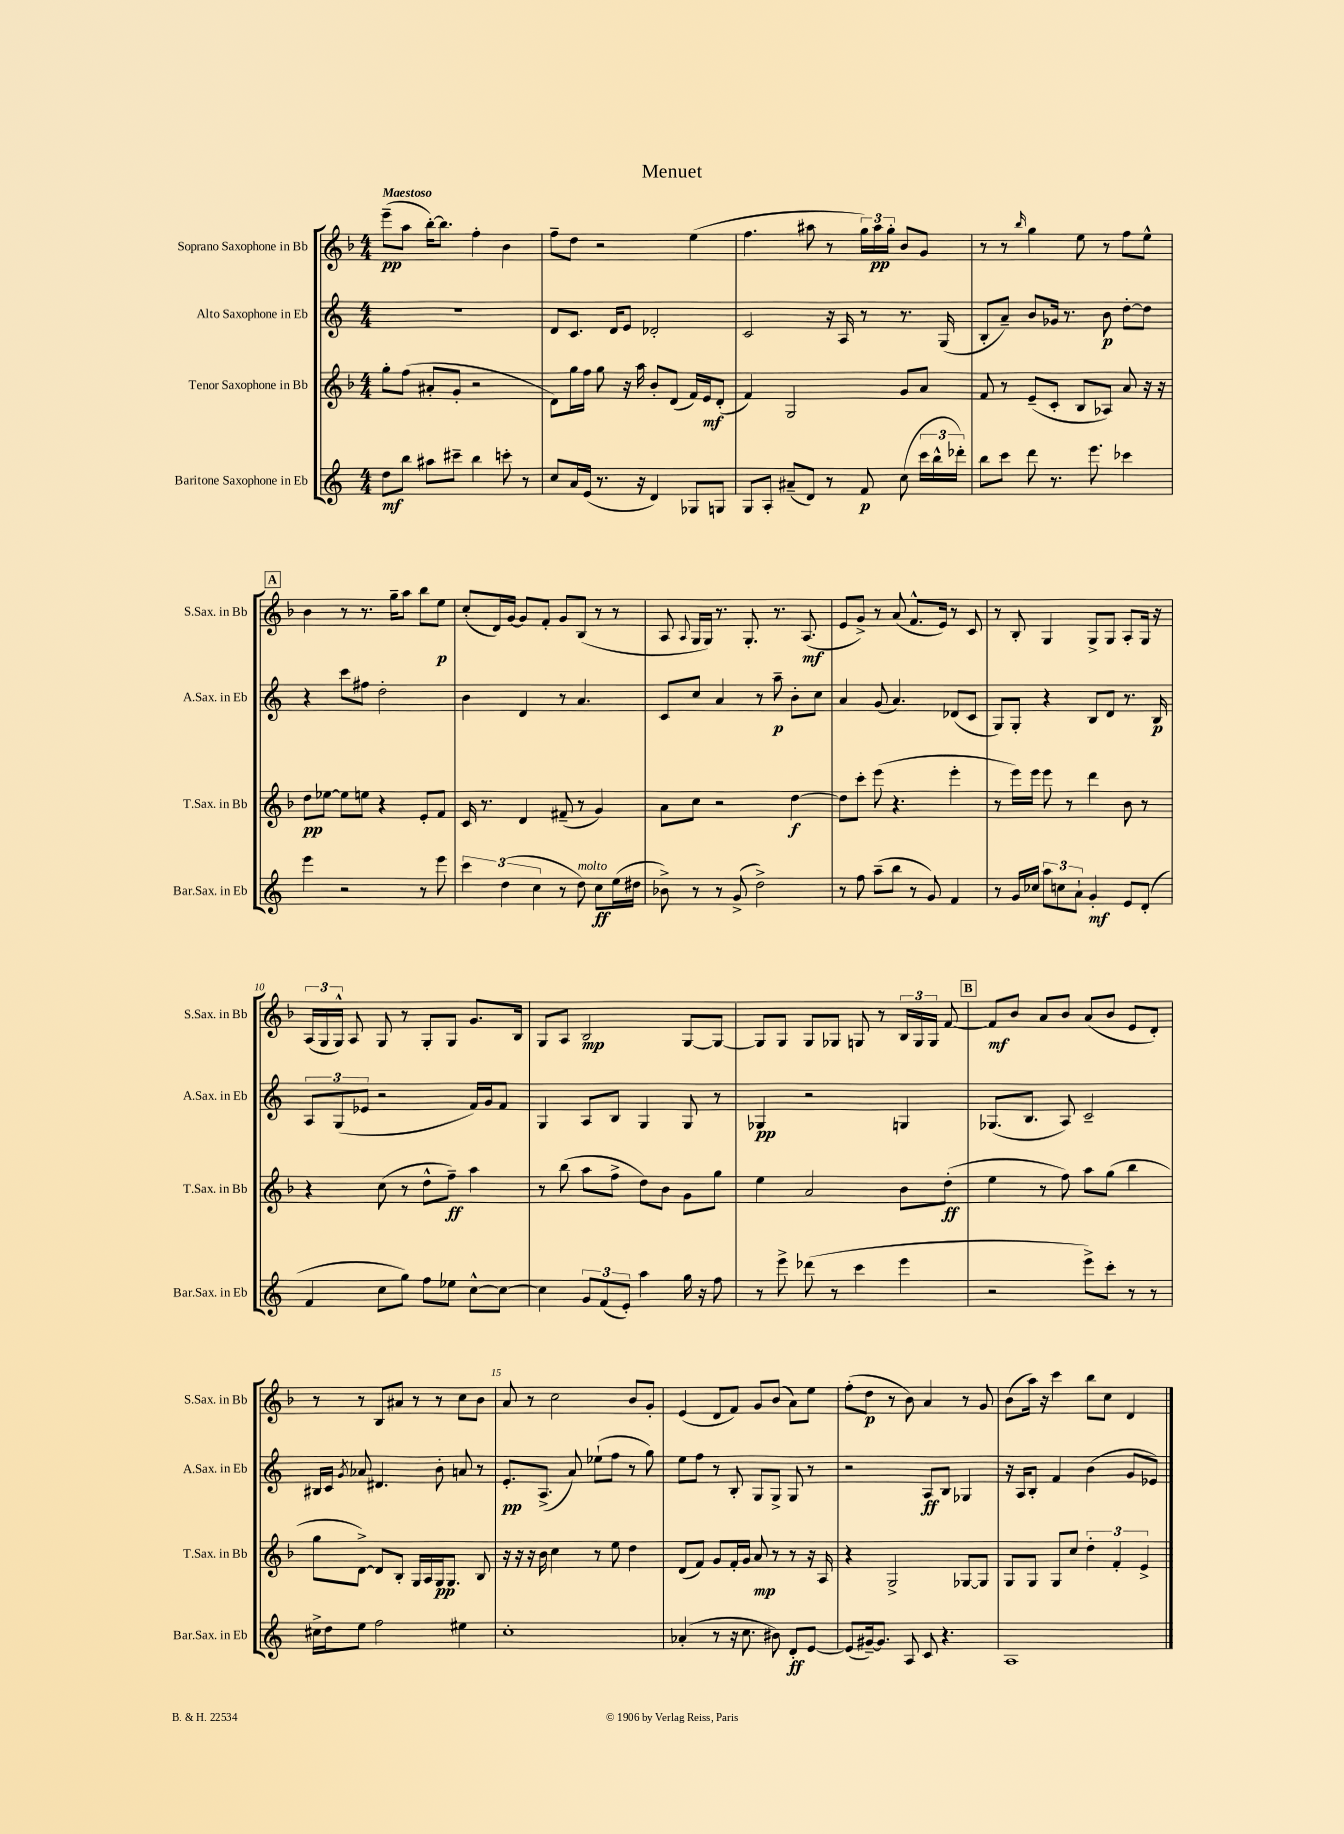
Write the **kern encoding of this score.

**kern	**kern	**kern	**kern
*staff4	*staff3	*staff2	*staff1
*clefG2	*clefG2	*clefG2	*clefG2
*k[]	*k[b-]	*k[]	*k[b-]
*M4/4	*M4/4	*M4/4	*M4/4
8dd	8gg'	1r	(8eee~
8bb	(8ff	.	8aa
8aa#	8a#'	.	[16bb-')
.	.	.	8.bb-]
8ccc#~	8g'	.	.
4bb	2r	.	4ff'
8ccc'	.	.	4b-
8r	.	.	.
=	=	=	=
8cc	8d)	8d	8ff~
16a	16gg	8.c	8dd
(16e	16ff	.	.
8.r	8gg	.	2r
.	.	16d	.
.	16r	8e	.
16r	16aa	.	.
4d)	8b-'	2d-'	.
.	(8d	.	.
8G-	16f)	.	(4ee
.	16e	.	.
8G	(8d'	.	.
=	=	=	=
8G	4f)	2c	4.ff
8A'	.	.	.
(8a#~	2G	.	.
8d)	.	.	8aa#
8r	.	16r	8r
.	.	16A	.
8f	.	8r	24gg)
.	.	.	24aa#
.	.	.	24gg'
(8cc	8g	8.r	8b-
24ccc	8a	.	8g
24bb^^	.	.	.
.	.	(16G	.
24ddd-')	.	.	.
=	=	=	=
8bb	8f	8B'	8r
8ccc	8r	8a~)	8r
.	.	.	16qqbb-
8ddd	(8e~	8b	4gg
8.r	8c'	16g-	.
.	.	8.r	.
.	8B-	.	8ee
8.eee	.	.	.
.	8A-)	8b	8r
4ccc-	8a	[8dd'	8ff
.	16r	8dd]	8ee^^
.	16r	.	.
=	=	=	=
4eee	8dd	4r	4b-
.	[8ee-	.	.
2r	8ee-]	8ccc	8r
.	8ee	8ff#	8.r
.	4r	2dd'	.
.	.	.	16gg~
.	.	.	8aa
8r	8e'	.	8bb-
8eee	8f	.	8ee
=	=	=	=
6ccc	16c	4b	(8cc'
.	8.r	.	.
.	.	.	16d)
(6dd	.	.	.
.	.	.	[16g
.	4d	4d	8g]
6cc	.	.	.
.	.	.	8f'
8r	(8f#~	8r	8g
8dd)	8r	4.a	(8B-
8cc	4g)	.	8r
(16ee	.	.	8r
16dd#	.	.	.
=	=	=	=
8b-^)	8a	8c	8A
.	.	.	8qqA
8r	8cc	8cc	16G
.	.	.	16G)
8r	2r	4a	8.r
(8g^	.	.	.
.	.	.	8.G'
2dd^)	.	8r	.
.	.	8aa~	8.r
.	[4dd	8b'	.
.	.	.	(8.A
.	.	8cc	.
=	=	=	=
8r	8dd]	4a	8e
8ff	8ccc'	.	8g^)
(8aa~	(8eee	(8g	8r
8bb	4.r	4.a)	(8a
8r	.	.	8.f^^
8g)	.	.	.
.	.	.	16e)
4f	4eee'	(8d-	8r
.	.	8c	8c
=	=	=	=
8r	8r	8G)	8r
16g	16eee)	8G'	8B-'
16cc-	16eee	.	.
12aa	8eee	4r	4G
12cc	.	.	.
.	8r	.	.
12a`	.	.	.
4g'	4ddd	8B	8G^
.	.	8d	8G
8e	8b-	8.r	8A'
(8d'	8r	.	16G
.	.	16B	16r
=	=	=	=
4f	4r	12A	(24A
.	.	.	24G
.	.	(12G	24G^^)
.	.	.	8A
.	.	12e-	.
8cc	(8cc	2r	8G
8gg)	8r	.	8r
8ff	8dd^^	.	8G'
8ee-	8ff~)	.	8G
[8cc^^	4aa	16f)	8.g
.	.	16g	.
8cc_	.	8f	.
.	.	.	16B-
=	=	=	=
4cc]	8r	4G	8G
.	(8bb-	.	8A
12g	8aa	8A	2B-
(12f	.	.	.
.	8ff^	8B	.
12e')	.	.	.
4aa	8dd)	4G	.
.	8b-	.	.
16gg	8g	8G	[8G
16r	.	.	.
8ff	8gg	8r	8G_
=	=	=	=
8r	4ee	4G-	8G]
8eee^	.	.	8G
(8ddd-	2a	2r	8G
8r	.	.	8G-
4ccc	.	.	8G
.	.	.	8r
4eee	8b-	4G	24B-
.	.	.	24G
.	.	.	24G
.	(8dd'	.	[8f
=	=	=	=
2r	4ee	(8.G-	8f]
.	.	.	8b-
.	.	8.B	.
.	8r	.	8a
.	8ff)	8A)	8b-
8eee^)	8aa	2c~	(8a
8ccc'	(8gg	.	8b-
8r	4bb-	.	8e
8r	.	.	8d')
=	=	=	=
16cc#^	8gg	16B#	8r
16dd	.	16c	.
.	.	8qg	.
8ee	[8d^)	8a-	8r
2ff	8d]	4.d#	8B-
.	8B-'	.	8a#
.	16G	.	8r
.	16A	.	.
.	16G	8b'	8r
.	8.G	.	.
4ee#	.	8a	8cc
.	8B-	8r	8b-
=	=	=	=
1cc'	16r	8.e'	8a
.	16r	.	.
.	16r	.	8r
.	16b-	(8.A^	.
.	4cc	.	2cc
.	.	8a)	.
.	8r	(8ee-`	.
.	8ee	8ff	.
.	4dd	8r	8b-
.	.	8gg)	8g'
=	=	=	=
(4a-'	(8d	8ee	(4e
.	8f)	8ff	.
8r	8g	8r	8d
16r	16f'	8B'	8f)
8.cc	16g	.	.
.	8a	8G	8g
8b#)	8r	8G^	(8b-
8d'	8r	8G	8a)
[8e	16r	8r	8ee
.	16A	.	.
=	=	=	=
(8e]	4r	2r	(8ff'
[16g#~)	.	.	8dd
8.g#]	.	.	.
.	2G^	.	8r
8A	.	.	8b-)
8c	.	8A	4a
4.r	.	8B	.
.	[8G-	4G-	8r
.	8G-]	.	8g
=	=	=	=
1A	8G	16r	(8b-
.	.	16A	.
.	8G	8B'	16aa)
.	.	.	16r
.	8G	4f	4ccc
.	8cc	.	.
.	6dd'	(4b	8bb-
.	.	.	8cc
.	6f'	.	.
.	.	8g	4d
.	6e^	.	.
.	.	8e-)	.
==	==	==	==
*-	*-	*-	*-
